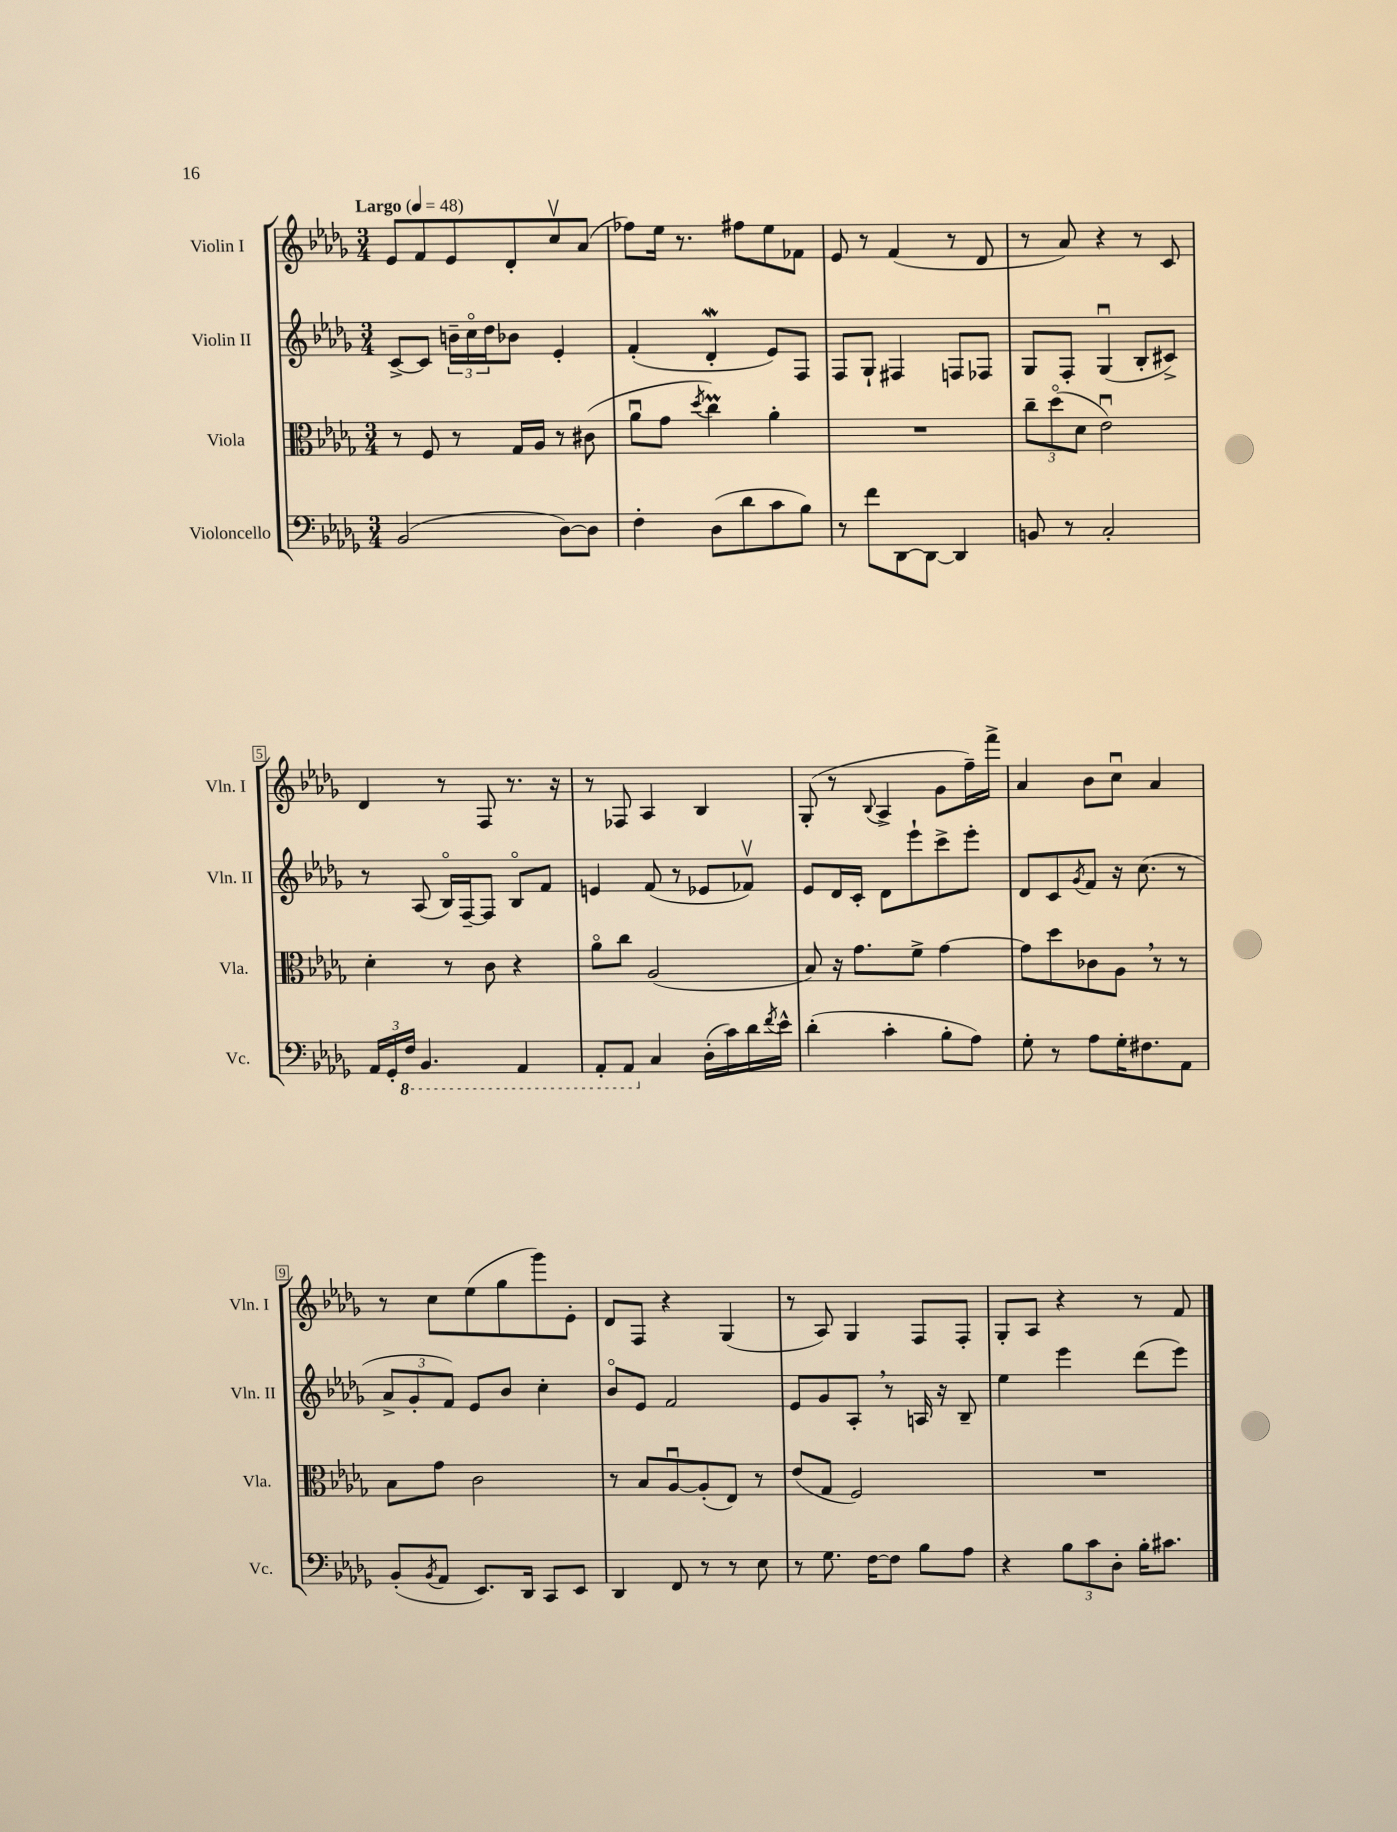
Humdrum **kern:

**kern	**kern	**kern	**kern
*staff4	*staff3	*staff2	*staff1
*clefF4	*clefC3	*clefG2	*clefG2
*k[b-e-a-d-g-]	*k[b-e-a-d-g-]	*k[b-e-a-d-g-]	*k[b-e-a-d-g-]
*M3/4	*M3/4	*M3/4	*M3/4
*MM48	*MM48	*MM48	*MM48
(2BB-/	8r	[8c^/L	8e-/L
.	8F/	8c/]J	8f/
.	8r	24b~\LL	8e-/
.	.	24cco\	.
.	.	24dd-\J	.
.	16G-/LL	8b-\J	8d-'/
.	16A-/JJ	.	.
[8D-\L)	8r	4e-'/	8ccv/
8D-\]J	(8c#\	.	(8a-/J
=	=	=	=
4F'\	8a-u\L	(4f'/	8ff-\L)
.	8g-\J	.	16ee-\Jk
.	.	.	8.r
.	8qdd-/	.	.
(8D-\L	4cc\)	4d-'/	.
8d-\	.	.	8ff#\L
8c\	4a-'\	8e-/L)	8ee-\
8B-\J)	.	8F/J	8f-\J
=	=	=	=
8r	2.r	8F/L	8e-/
8f\L	.	8G-`/J	8r
[8DD-\	.	4F#/	(4f/
8DD-\_J	.	.	.
4DD-/]	.	8F/L	8r
.	.	8F-/J	8d-/
=	=	=	=
8BB/	12cc~\L	8G-/L	8r
.	(12dd-o\	.	.
8r	.	8F'/J	8a-/)
.	12d-\J	.	.
2C'/	2e-u\)	(4G-u/	4r
.	.	8B-'/L	8r
.	.	8c#^/J)	8c/
=	=	=	=
24AA-/LL	4d-'\	8r	4d-/
24GG-'/	.	.	.
24FF/JJ	.	.	.
4.BBB-/	.	(8A-/	.
.	8r	16B-o/LL)	8r
.	.	[16F~/J	.
.	8c\	8F/]J	8F/
4AAA-/	4r	8B-o/L	8.r
.	.	8f/J	.
.	.	.	16r
=	=	=	=
8AAA-'/L	8a-o\L	4e/	8r
8AAA-/J	8cc\J	.	8F-/
4C/	(2A-/	(8f/	4A-/
.	.	8r	.
(16D-'\LL	.	8e-/L	4B-/
16c\)	.	.	.
16d-\	.	8f-v/J)	.
8qf/	.	.	.
16e-^^\JJ	.	.	.
=	=	=	=
(4d-'\	8B-/)	8e-/L	(8G-'/
.	16r	16d-/L	8r
.	8.g-\L	16c'/JJ	.
.	.	.	8qqB-/
4c'\	.	8d-\L	4A-^/
.	8f^\J	8eee-`\	.
8B-'\L	[4g-\	8ccc^\	8g-\L
8A-\J)	.	8eee-'\J	16ff~\L)
.	.	.	16fff^\JJ
=	=	=	=
8G-'\	8g-\]L	8d-/L	4a-/
8r	8dd-\	8c/	.
.	.	8qg-/	.
8A-\L	8c-\	8f/J	8b-\L
16G-'\K	8A-\J	16r	8ccu\J
8.F#\	.	(8.cc\	.
.	8r	.	4a-/
8AA-\J	8r	8r	.
=	=	=	=
(8BB-'/L	8B-\L	12a-^/L	8r
.	.	12g-'/	.
8qBB-/	.	.	.
8AA-/J	8g-\J	.	8cc\L
.	.	12f/J)	.
8.EE-/L)	2c\	8e-/L	(8ee-\
.	.	8b-/J	8gg-\
16DD-/Jk	.	.	.
8CC/L	.	4cc'\	8ggg-\)
8EE-/J	.	.	8e-'\J
=	=	=	=
4DD-/	8r	8b-o/L	8d-/L
.	8B-/L	8e-/J	8F/J
8FF/	[8A-u/	2f/	4r
8r	(8A-'/]	.	.
8r	8E-/J)	.	(4G-/
8E-\	8r	.	.
=	=	=	=
8r	(8e-/L	8e-/L	8r
8.G-\	8G-/J	8g-/	8A-/)
.	2F/)	8A-'/J	4G-/
[16F\LK	.	.	.
8F\]J	.	8r	.
8B-\L	.	16A/	8F/L
.	.	16r	.
8A-\J	.	8B-~/	8F'/J
=	=	=	=
4r	2.r	4ee-\	8G-'/L
.	.	.	8A-/J
12B-\L	.	4eee-\	4r
12c\	.	.	.
12D-'\J	.	.	.
16B-'\LK	.	(8ddd-\L	8r
8.c#\J	.	.	.
.	.	8eee-\J)	8f/
==	==	==	==
*-	*-	*-	*-
